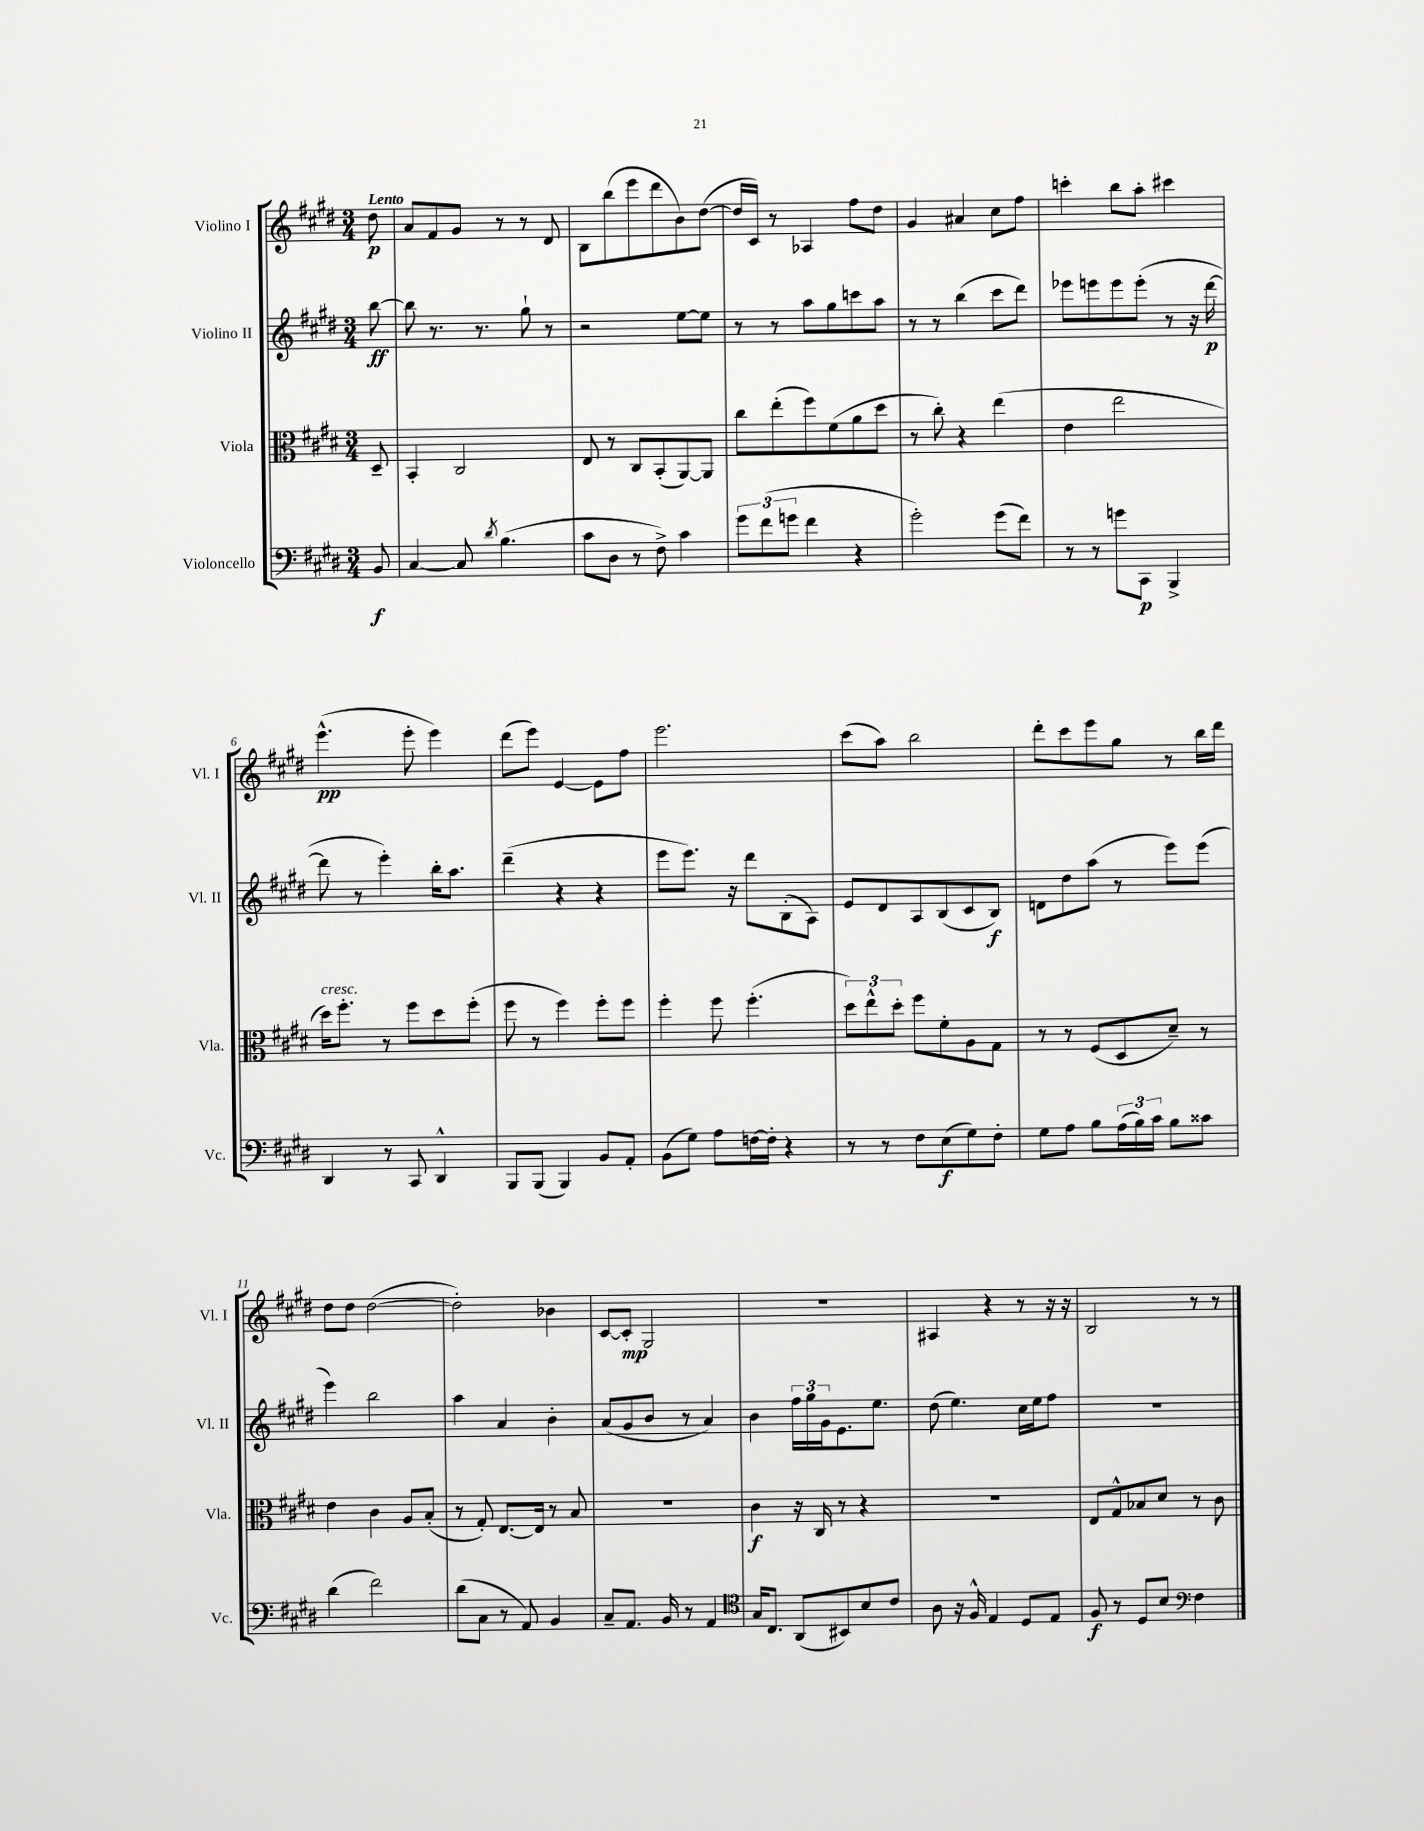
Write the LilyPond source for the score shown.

<<
\new StaffGroup <<
\new Staff = "s0" \with { instrumentName = "Violino I" shortInstrumentName = "Vl. I" } {
    \clef treble \key e \major \numericTimeSignature \time 3/4 \partial 8 \tempo "Lento"
    dis''8\p |
    a'8 fis'8 gis'8 r8 r8 dis'8 |
    b8 b''8( e'''8 dis'''8 b'8) dis''8~( |
    dis''16 cis'16) r8 aes4 fis''8 dis''8 |
    gis'4 ais'4 cis''8 fis''8 |
    c'''4-. b''8 a''8-. cis'''4 |
    e'''4.-^\pp( e'''8-. e'''4) |
    dis'''8( e'''8) e'4~ e'8 fis''8 |
    e'''2. |
    cis'''8( a''8) b''2 |
    dis'''8-. cis'''8 e'''8 gis''8 r8 b''16 dis'''16 |
    dis''8 dis''8 dis''2~( |
    dis''2-.) bes'4 |
    cis'8~ cis'8-.\mp gis2 |
    R2. |
    ais4 r4 r8 r16 r16 |
    b2 r8 r8 \bar "|." |
}
\new Staff = "s1" \with { instrumentName = "Violino II" shortInstrumentName = "Vl. II" } {
    \clef treble \key e \major \numericTimeSignature \time 3/4 \partial 8
    b''8~\ff |
    b''8 r8. r8. gis''8-! r8 |
    r2 e''8~ e''8 |
    r8 r8 a''8 gis''8 c'''8 a''8 |
    r8 r8 b''4( cis'''8 dis'''8) |
    ees'''8 e'''8 e'''8 e'''8-.( r8 r16 dis'''16~\p |
    dis'''8 r8 e'''4-.) b''16-. a''8. |
    dis'''4--( r4 r4 |
    e'''8 e'''8.) r16 dis'''8 b8-.( a8) |
    e'8 dis'8 a8 b8( cis'8 b8\f) |
    d'8 dis''8 a''8( r8 e'''8) e'''8( |
    e'''4) b''2 |
    a''4 a'4 b'4-. |
    a'8( gis'8 b'8 r8 a'4) |
    b'4 \tuplet 3/2 { fis''16 gis''16 gis'16 } e'8. e''8. |
    dis''8( e''4.) cis''16 e''16 fis''8 |
    R2. \bar "|." |
}
\new Staff = "s2" \with { instrumentName = "Viola" shortInstrumentName = "Vla." } {
    \clef alto \key e \major \numericTimeSignature \time 3/4 \partial 8
    dis8-- |
    b,4-. cis2 |
    e8 r8 cis8 b,8-.( a,8~) a,8 |
    cis''8 e''8-.( fis''8) fis'8( a'8 dis''8 |
    r8 cis''8-.) r4 e''4( |
    e'4 e''2 |
    dis''16^\markup { \italic "cresc." }) fis''8.-. r8 fis''8 dis''8 fis''8-.( |
    fis''8 r8 fis''4) fis''8-. fis''8 |
    fis''4-. fis''8 fis''4.-.( |
    \tuplet 3/2 { dis''8) e''8-^ dis''8-. } fis''8 fis'8-. a8 gis8 |
    r8 r8 fis8( dis8 dis'8--) r8 |
    e'4 cis'4 a8 b8-.( |
    r8 gis8-.) e8.~ e16 r8 b8 |
    R2. |
    cis'4\f r16 cis16 r8 r4 |
    R2. |
    e8 gis8-^ bes8 dis'8 r8 cis'8 \bar "|." |
}
\new Staff = "s3" \with { instrumentName = "Violoncello" shortInstrumentName = "Vc." } {
    \clef bass \key e \major \numericTimeSignature \time 3/4 \partial 8
    b,8\f |
    cis4~ cis8 \acciaccatura { dis'8 } b4.( |
    cis'8 dis8 r8 fis8->) cis'4 |
    \tuplet 3/2 { gis'8 fis'8( g'8 } fis'4 r4 |
    gis'2-.) gis'8( fis'8) |
    r8 r8 g'8 cis,8\p b,,4-> |
    dis,4 r8 cis,8 dis,4-^ |
    b,,8 b,,8( b,,4) b,8 a,8-. |
    b,8( gis8) a8 f16~ f16-. r4 |
    r8 r8 fis8 e8\f( gis8) fis8-. |
    gis8 a8 b8 \tuplet 3/2 { a16( b16) cis'16 } b8 cisis'8 |
    dis'4( fis'2) |
    dis'8( cis8 r8 a,8) b,4 |
    cis8-- a,8. b,16 r8 a,4 |
    \clef tenor gis16 cis8. a,8( bis,8) b8 cis'8 |
    a8 r16 fis16-^ e4 dis8 e8 |
    fis8\f r8 dis8 b8 \clef bass fis4 \bar "|." |
}
>>
>>
